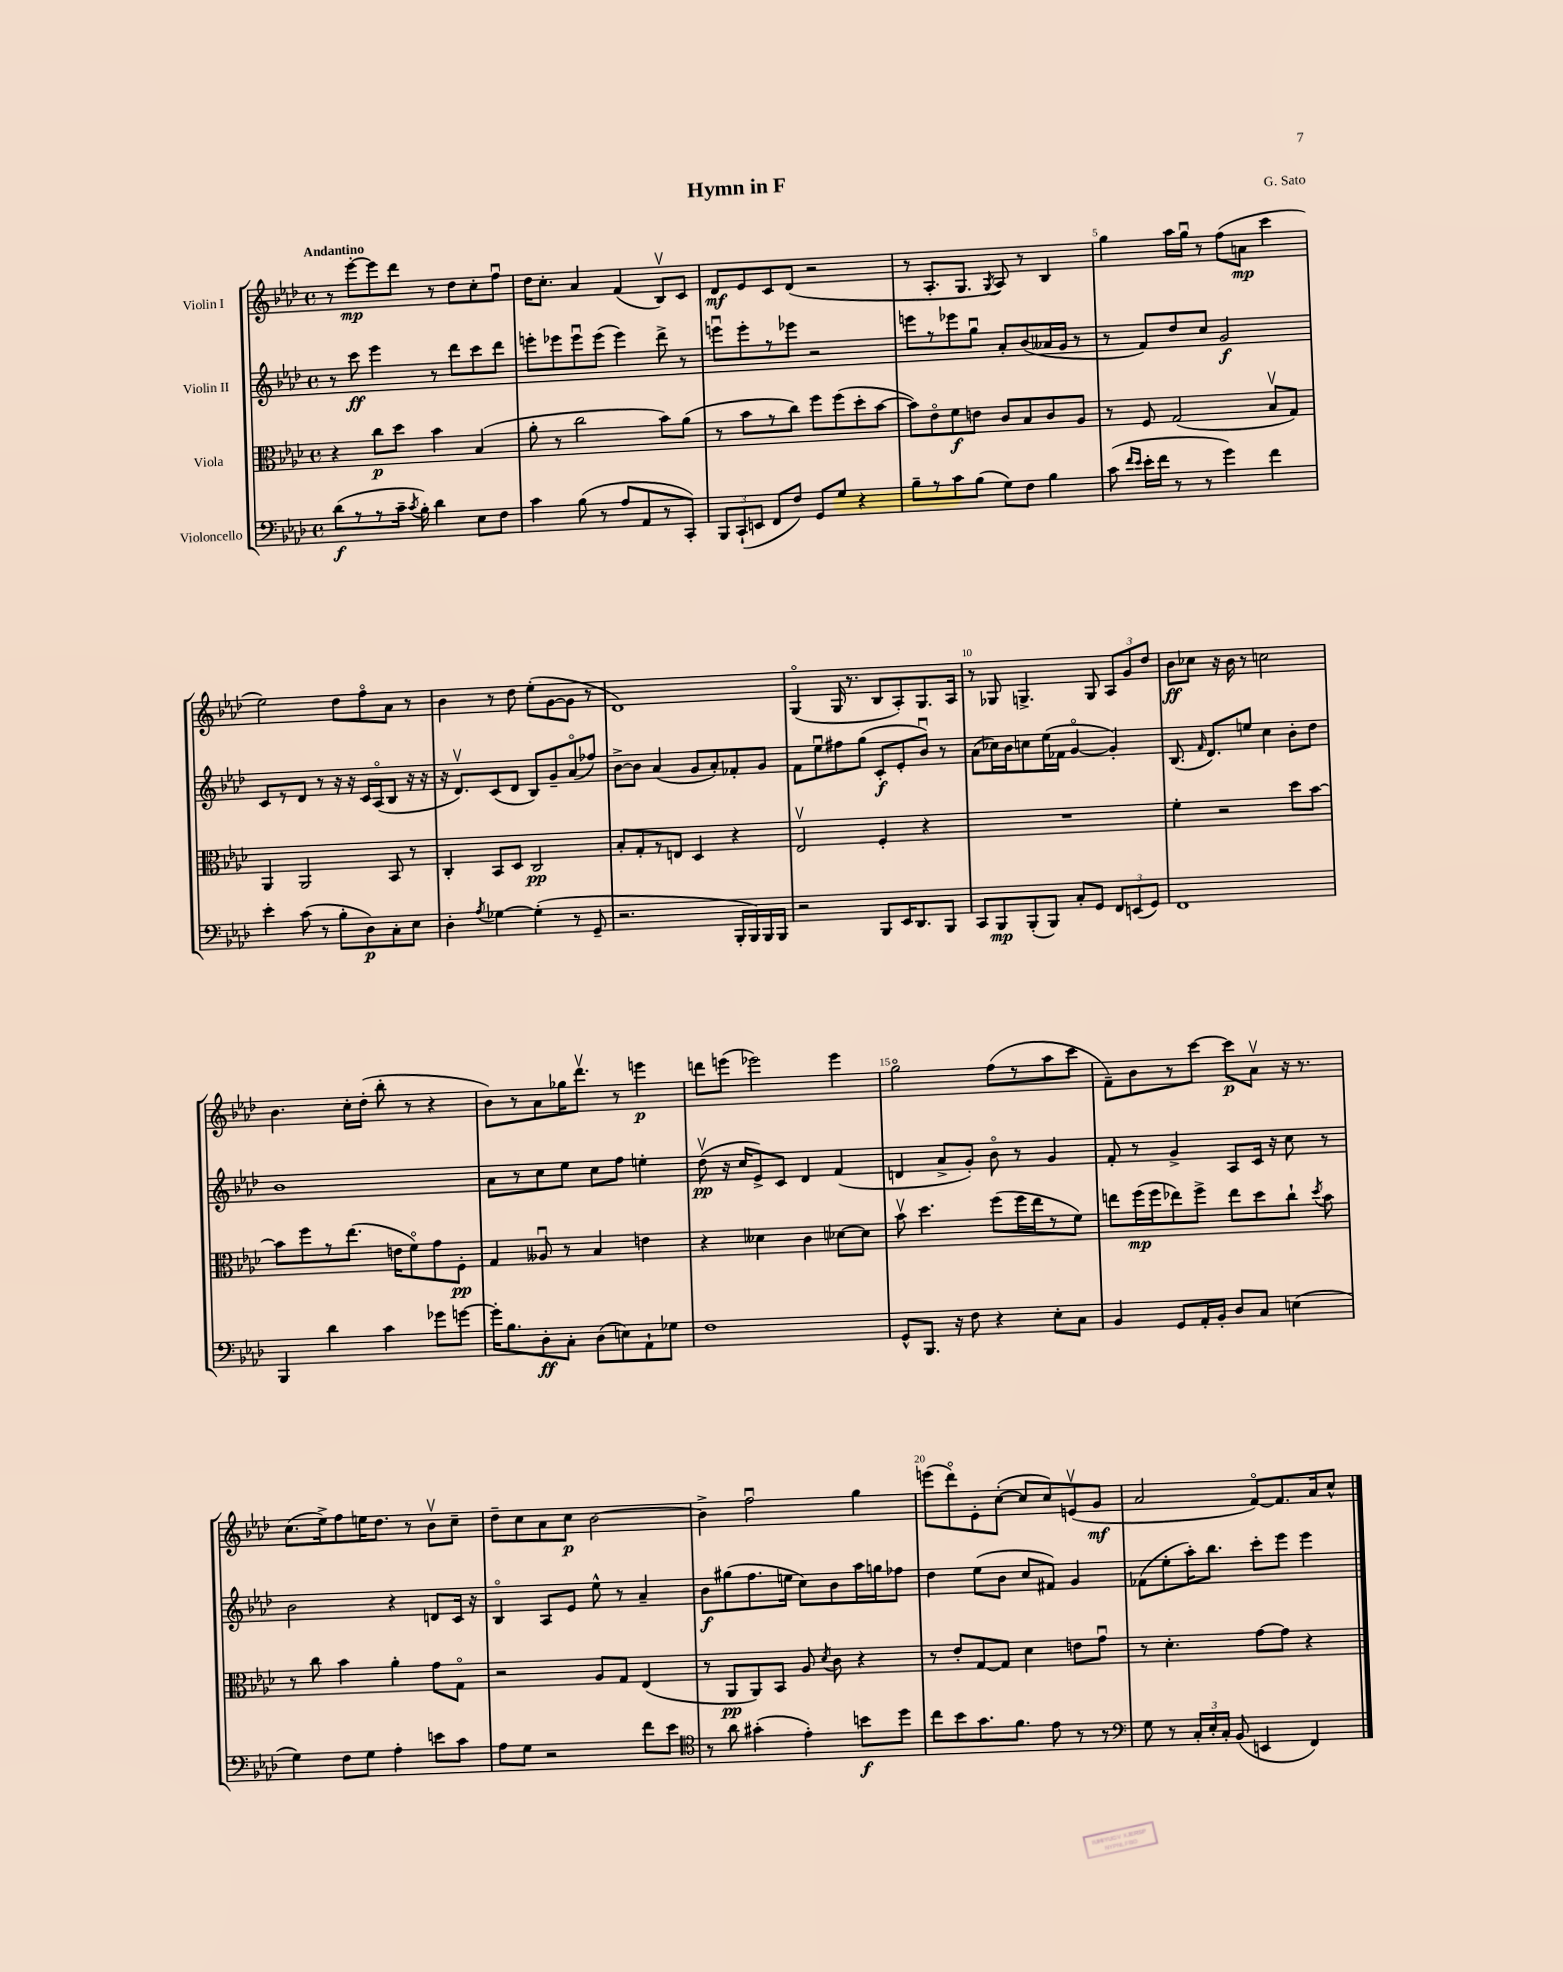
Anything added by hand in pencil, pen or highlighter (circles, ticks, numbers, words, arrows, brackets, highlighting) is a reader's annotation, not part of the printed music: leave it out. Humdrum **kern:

**kern	**dynam	**kern	**dynam	**kern	**dynam	**kern	**dynam
*part4	*part4	*part3	*part3	*part2	*part2	*part1	*part1
*staff4	*staff4	*staff3	*staff3	*staff2	*staff2	*staff1	*staff1
*I"Violoncello	*	*I"Viola	*	*I"Violin II	*	*I"Violin I	*
*clefF4	*	*clefC3	*	*clefG2	*	*clefG2	*
*k[b-e-a-d-]	*	*k[b-e-a-d-]	*	*k[b-e-a-d-]	*	*k[b-e-a-d-]	*
*M4/4	*	*M4/4	*	*M4/4	*	*M4/4	*
*met(c)	*	*met(c)	*	*met(c)	*	*met(c)	*
=1	=1	=1	=1	=1	=1	=1	=1
!	!	!	!	!	!	!LO:TX:a:B:t=Andantino	!
(8d-\L	f	4r	.	8r	.	8r	.
8r	.	.	.	8ccc\	ff	[8eee-'\L	mp
8r	.	8cc\L	p	4eee-\	.	8eee-\]	.
16c~\Jk	.	8dd-\J	.	.	.	8ddd-\J	.
8qc/	.	.	.	.	.	.	.
16B-'\)	.	.	.	.	.	.	.
4d-\	.	4b-\	.	8r	.	8r	.
.	.	.	.	8ddd-\L	.	8dd-\L	.
8E-\L	.	(4B-/	.	8ccc\	.	8cc'\	.
8F\J	.	.	.	8ddd-\J	.	8ffu\J	.
=2	=2	=2	=2	=2	=2	=2	=2
4c\	.	8a-'\	.	8eeen'\L	.	16dd-\KL	.
.	.	.	.	.	.	8.cc'\J	.
.	.	8r	.	8eee-X\	.	.	.
(8B-\	.	2cc\	.	8eee-u\	.	4a-/	.
8r	.	.	.	(8eee-\J	.	.	.
8A-/L	.	.	.	4eee-\)	.	(4f/	.
8AA-/	.	.	.	.	.	.	.
8r	.	8b-\L)	.	8ddd-^\	.	8B-v/L)	.
8CC'/J)	.	(8a-\J	.	8r	.	8c/J	.
=3	=3	=3	=3	=3	=3	=3	=3
12BBB-/L	.	8r	.	8eeenu\L	.	8d-/L	mf
(12CC`/	.	.	.	.	.	.	.
.	.	8b-\L	.	8eee'\	.	8e-/	.
12EEn/J	.	.	.	.	.	.	.
8FF/L	.	8r	.	8r	.	8c/	.
8F/J)	.	8cc\J)	.	8eee-X\J	.	(8d-/J	.
8GG/L	.	8ff\L	.	2r	.	2r	.
8G/J	.	(8ff\	.	.	.	.	.
4r	.	8dd-'\	.	.	.	.	.
.	.	[8b-\J	.	.	.	.	.
=4	=4	=4	=4	=4	=4	=4	=4
8B-~\L	.	8b-\L])	.	8eeen\L	.	8r	.
8r	.	8e-\	.	8r	.	8.A-'/L	.
8c\	.	8f\	f	8eee-X\	.	.	.
.	.	.	.	.	.	8.G/J	.
(8B-\J	.	8en\J	.	8ggu\J	.	.	.
.	.	.	.	.	.	8qG/	.
8G\L)	.	8c/L	.	8a-'/L	.	8A-/)	.
8F\J	.	8B-/	.	(8b-/	.	8r	.
4B-\	.	8c/	.	16a--X/L	.	4B-/	.
.	.	.	.	16g/JJ	.	.	.
.	.	8A-/J	.	8r	.	.	.
=5	=5	=5	=5	=5	=5	=5	=5
(8c\	.	8r	.	8r	.	4gg\	.
16qqf/LL	.	.	.	.	.	.	.
16qqe-/JJ	.	.	.	.	.	.	.
16e-'\LL	.	8F/	.	8f/L)	.	.	.
16f\JJ	.	.	.	.	.	.	.
8r	.	(2G/	.	8dd-/	.	16aa-\LL	.
.	.	.	.	.	.	16ggu\JJ	.
8r	.	.	.	8cc/J	.	8r	.
4g\)	.	.	.	2g/	f	(8ff\L	.
.	.	.	.	.	.	8an\J	mp
4f\	.	8B-v/L	.	.	.	4ccc\	.
.	.	8G/J)	.	.	.	.	.
!!LO:LB:g=z
=6	=6	=6	=6	=6	=6	=6	=6
4e-'\	.	4AA-/	.	8c/L	.	2ee-\)	.
.	.	.	.	8r	.	.	.
(8c\	.	2AA-/	.	8d-/J	.	.	.
8r	.	.	.	8r	.	.	.
8B-'\L	.	.	.	16r	.	8dd-\L	.
.	.	.	.	16r	.	.	.
8D-\)	p	.	.	16c/LL	.	8ff\	.
.	.	.	.	(16A-/J	.	.	.
8C'\	.	8BB-/	.	8B-/J	.	8a-\J	.
8E-\J	.	8r	.	16r	.	8r	.
.	.	.	.	16r	.	.	.
=7	=7	=7	=7	=7	=7	=7	=7
4D-'\	.	4C'/	.	16r	.	4b-\	.
.	.	.	.	8.d-v/L)	.	.	.
8qA-/	.	.	.	.	.	.	.
[4G-X\	.	8BB-/L	.	(8c/	.	8r	.
.	.	8D-/J	.	8d-/J	.	8dd-\	.
(4G-'\]	.	2C/	pp	8B-/L)	.	(8ee-'\L	.
.	.	.	.	8g~/	.	[8g\	.
8r	.	.	.	(8a-/	.	8g\J]	.
8GG~/	.	.	.	8ff-X/J)	.	8r	.
=8	=8	=8	=8	=8	=8	=8	=8
2.r	.	8B-'/L	.	[8b-^\L	.	1d-)	.
.	.	8G'/	.	8b-\J]	.	.	.
.	.	8r	.	(4a-/	.	.	.
.	.	8En/J	.	.	.	.	.
.	.	4D-/	.	8g/L	.	.	.
.	.	.	.	8a-'/)	.	.	.
16BBB-'/LL	.	4r	.	8f-X'/	.	.	.
16BBB-/)	.	.	.	.	.	.	.
16BBB-/	.	.	.	8g/J	.	.	.
16BBB-/JJ	.	.	.	.	.	.	.
=9	=9	=9	=9	=9	=9	=9	=9
2r	.	2E-v/	.	8f\L	.	(4G/	.
.	.	.	.	8ee-u\	.	.	.
.	.	.	.	8ff#X\	.	16G/	.
.	.	.	.	.	.	8.r	.
.	.	.	.	(8gg\J	.	.	.
8BBB-/L	.	4F'/	.	8c'/L	f	8B-/L	.
16EE-/K	.	.	.	8e-'/	.	8A-'/)	.
8.DD-/	.	.	.	.	.	.	.
.	.	4r	.	8b-u/J)	.	8.G/	.
8BBB-/J	.	.	.	8r	.	.	.
.	.	.	.	.	.	16A-/Jk	.
=10	=10	=10	=10	=10	=10	=10	=10
8CC/L	.	1r	.	(8a-\L	.	8r	.
8BBB-/	mp	.	.	16cc-X\L)	.	8G-X/	.
.	.	.	.	16b-\J	.	.	.
(8BBB-'/	.	.	.	8ccn\	.	4.Gn^/	.
8BBB-/J)	.	.	.	(16ee-\L	.	.	.
.	.	.	.	16f-X\JJ	.	.	.
8C'/L	.	.	.	[4g/	.	.	.
8GG/J	.	.	.	.	.	8G/	.
12FF/L	.	.	.	4g'/])	.	12A-/L	.
(12EEn/	.	.	.	.	.	12g/	.
12GG/J)	.	.	.	.	.	12dd-/J	.
=11	=11	=11	=11	=11	=11	=11	=11
1FF	.	4f'\	.	(8.B-/	.	8b-\L	ff
.	.	.	.	.	.	8cc-X\J	.
.	.	.	.	16qqf/	.	.	.
.	.	.	.	8.d-/L)	.	.	.
.	.	2r	.	.	.	16r	.
.	.	.	.	.	.	16b-\	.
.	.	.	.	8een/J	.	8r	.
.	.	.	.	4cc\	.	2ccn\	.
.	.	8dd-\L	.	8b-'\L	.	.	.
.	.	[8b-\J	.	8dd-\J	.	.	.
!!LO:LB:g=z
=12	=12	=12	=12	=12	=12	=12	=12
4BBB-/	.	8b-\L]	.	1b-	.	4.b-\	.
.	.	8ff\	.	.	.	.	.
4d-\	.	8r	.	.	.	.	.
.	.	(8.ee-\J	.	.	.	16cc'\LL	.
.	.	.	.	.	.	(16dd-'\JJ	.
4c\	.	.	.	.	.	8bb-'\	.
.	.	16en\KL	.	.	.	.	.
.	.	8f\)	.	.	.	8r	.
8g-X\L	.	8g\	.	.	.	4r	.
[8gn\J	.	8F'\J	pp	.	.	.	.
=13	=13	=13	=13	=13	=13	=13	=13
16g'\KL]	.	4G/	.	8a-\L	.	8b-\L)	.
8.B-\	.	.	.	.	.	.	.
.	.	.	.	8r	.	8r	.
8D-'\	ff	8A--Xu/	.	8cc\	.	8a-\	.
8C'\J	.	8r	.	8ee-\J	.	16gg-X\K	.
.	.	.	.	.	.	8.ddd-v\J	.
(8D-\L	.	4B-/	.	8cc\L	.	.	.
8En\)	.	.	.	8ff\J	.	8r	.
8AA-`\	.	4en\	.	4een'\	.	4eeen\	p
8G-X\J	.	.	.	.	.	.	.
=14	=14	=14	=14	=14	=14	=14	=14
1F	.	4r	.	(8dd-v\	pp	8dddn\L	.
.	.	.	.	16r	.	(8eeen\J	.
.	.	.	.	16cc/KL	.	.	.
.	.	4d--X\	.	8e-^/)	.	2eee-X\)	.
.	.	.	.	8c/J	.	.	.
.	.	4c\	.	4d-/	.	.	.
.	.	[8d-X\L	.	(4f/	.	4eee-\	.
.	.	8d-\J]	.	.	.	.	.
=15	=15	=15	=15	=15	=15	=15	=15
8GG^^/L	.	8b-v\	.	4dn/	.	2gg\	.
8.BBB-/J	.	4.dd-\	.	.	.	.	.
.	.	.	.	8a-^/L	.	.	.
16r	.	.	.	.	.	.	.
8F\	.	.	.	8g'/J)	.	.	.
4r	.	(8ff\L	.	8b-\	.	(8ff\L	.
.	.	16ff\L	.	8r	.	8r	.
.	.	16ee-\J	.	.	.	.	.
8E-'\L	.	8r	.	4g/	.	8aa-\	.
8C\J	.	8f\J)	.	.	.	8ccc\J	.
=16	=16	=16	=16	=16	=16	=16	=16
4BB-/	.	8een\L	.	8f'/	.	8f~\L)	.
.	.	(16ff\L	mp	8r	.	8b-\	.
.	.	16ff\J	.	.	.	.	.
8GG/L	.	8ee-X\)	.	4g^/	.	8r	.
16AA-'/L	.	8ff^\J	.	.	.	[8ccc\J	.
16BB-'/JJ	.	.	.	.	.	.	.
8D-/L	.	8ee-\L	.	8A-/L	.	8ccc\L]	p
8C/J	.	8dd-\	.	16c/Jk	.	8a-v\J	.
.	.	.	.	16r	.	.	.
(4En\	.	8cc`\J	.	8cc\	.	16r	.
.	.	.	.	.	.	8.r	.
.	.	8qdd-/	.	.	.	.	.
.	.	8b-\	.	8r	.	.	.
!!LO:LB:g=z
=17	=17	=17	=17	=17	=17	=17	=17
4G\)	.	8r	.	2b-\	.	(8.cc\L	.
.	.	8cc\	.	.	.	.	.
.	.	.	.	.	.	16ee-^\k)	.
8F\L	.	4b-\	.	.	.	8ff\	.
8G\J	.	.	.	.	.	16een\K	.
.	.	.	.	.	.	8.dd-\J	.
4A-'\	.	4a-'\	.	4r	.	.	.
.	.	.	.	.	.	8r	.
8en\L	.	8g\L	.	8dn/L	.	8b-v\L	.
8c\J	.	8G\J	.	16c/Jk	.	8cc~\J	.
.	.	.	.	16r	.	.	.
=18	=18	=18	=18	=18	=18	=18	=18
8A-\L	.	2r	.	4B-/	.	8dd-~\L	.
8G\J	.	.	.	.	.	8cc\	.
2r	.	.	.	8A-/L	.	8a-\	.
.	.	.	.	8e-/J	.	8cc\J	p
.	.	8A-/L	.	8ee-^^\	.	[2b-\	.
.	.	8G/J	.	8r	.	.	.
8f\L	.	(4E-/	.	4a-~/	.	.	.
8e-\J	.	.	.	.	.	.	.
=19	=19	=19	=19	=19	=19	=19	=19
*clefC4	*	*	*	*	*	*	*
8r	.	8r	.	8b-\L	f	4b-^\]	.
8a-\	.	8AA-/L	pp	(8gg#X\	.	.	.
(4g#X'\	.	8AA-/)	.	8.ff\	.	2ffu\	.
.	.	8BB-/J	.	.	.	.	.
.	.	.	.	16een\Jk	.	.	.
4e-'\)	.	8A-/	.	8cc\L)	.	.	.
.	.	8qd-/	.	.	.	.	.
.	.	8c\	.	8b-\	.	.	.
8bn\L	f	4r	.	16aa-\L	.	4gg\	.
.	.	.	.	16ggn\J	.	.	.
8dd-\J	.	.	.	8ff-X\J	.	.	.
=20	=20	=20	=20	=20	=20	=20	=20
8cc\L	.	8r	.	4dd-\	.	(8eeen\L	.
8b-\	.	8e-'/L	.	.	.	8ddd-\)	.
8.g\	.	[8G/	.	(8ee-\L	.	8e-'\	.
.	.	8G/J]	.	8b-\J	.	([8cc'\J	.
8.f\J	.	.	.	.	.	.	.
.	.	4d-\	.	8cc/L	.	8cc/L]	.
8e-\	.	.	.	8f#X/J)	.	8cc/)	.
8r	.	8en\L	.	4g/	.	(8env/	.
8r	.	8gu\J	.	.	.	8g/J	mf
=21	=21	=21	=21	=21	=21	=21	=21
*clefF4	*	*	*	*	*	*	*
8G\	.	8r	.	(8f-X\L	.	2a-/	.
8r	.	4.d-'\	.	8ee-'\	.	.	.
24C'/LL	.	.	.	16aa-'\K)	.	.	.
24E-'/	.	.	.	.	.	.	.
.	.	.	.	8.bb-\J	.	.	.
24C'/JJ	.	.	.	.	.	.	.
(8BB-/	.	.	.	.	.	.	.
4EEn/	.	[8g\L	.	8ccc'\L	.	[8f/L)	.
.	.	8g\J]	.	8eee-\J	.	8.f/]	.
4FF/)	.	4r	.	4eee-\	.	.	.
.	.	.	.	.	.	16a-/k	.
.	.	.	.	.	.	8cc^^/J	.
==	==	==	==	==	==	==	==
*-	*-	*-	*-	*-	*-	*-	*-
